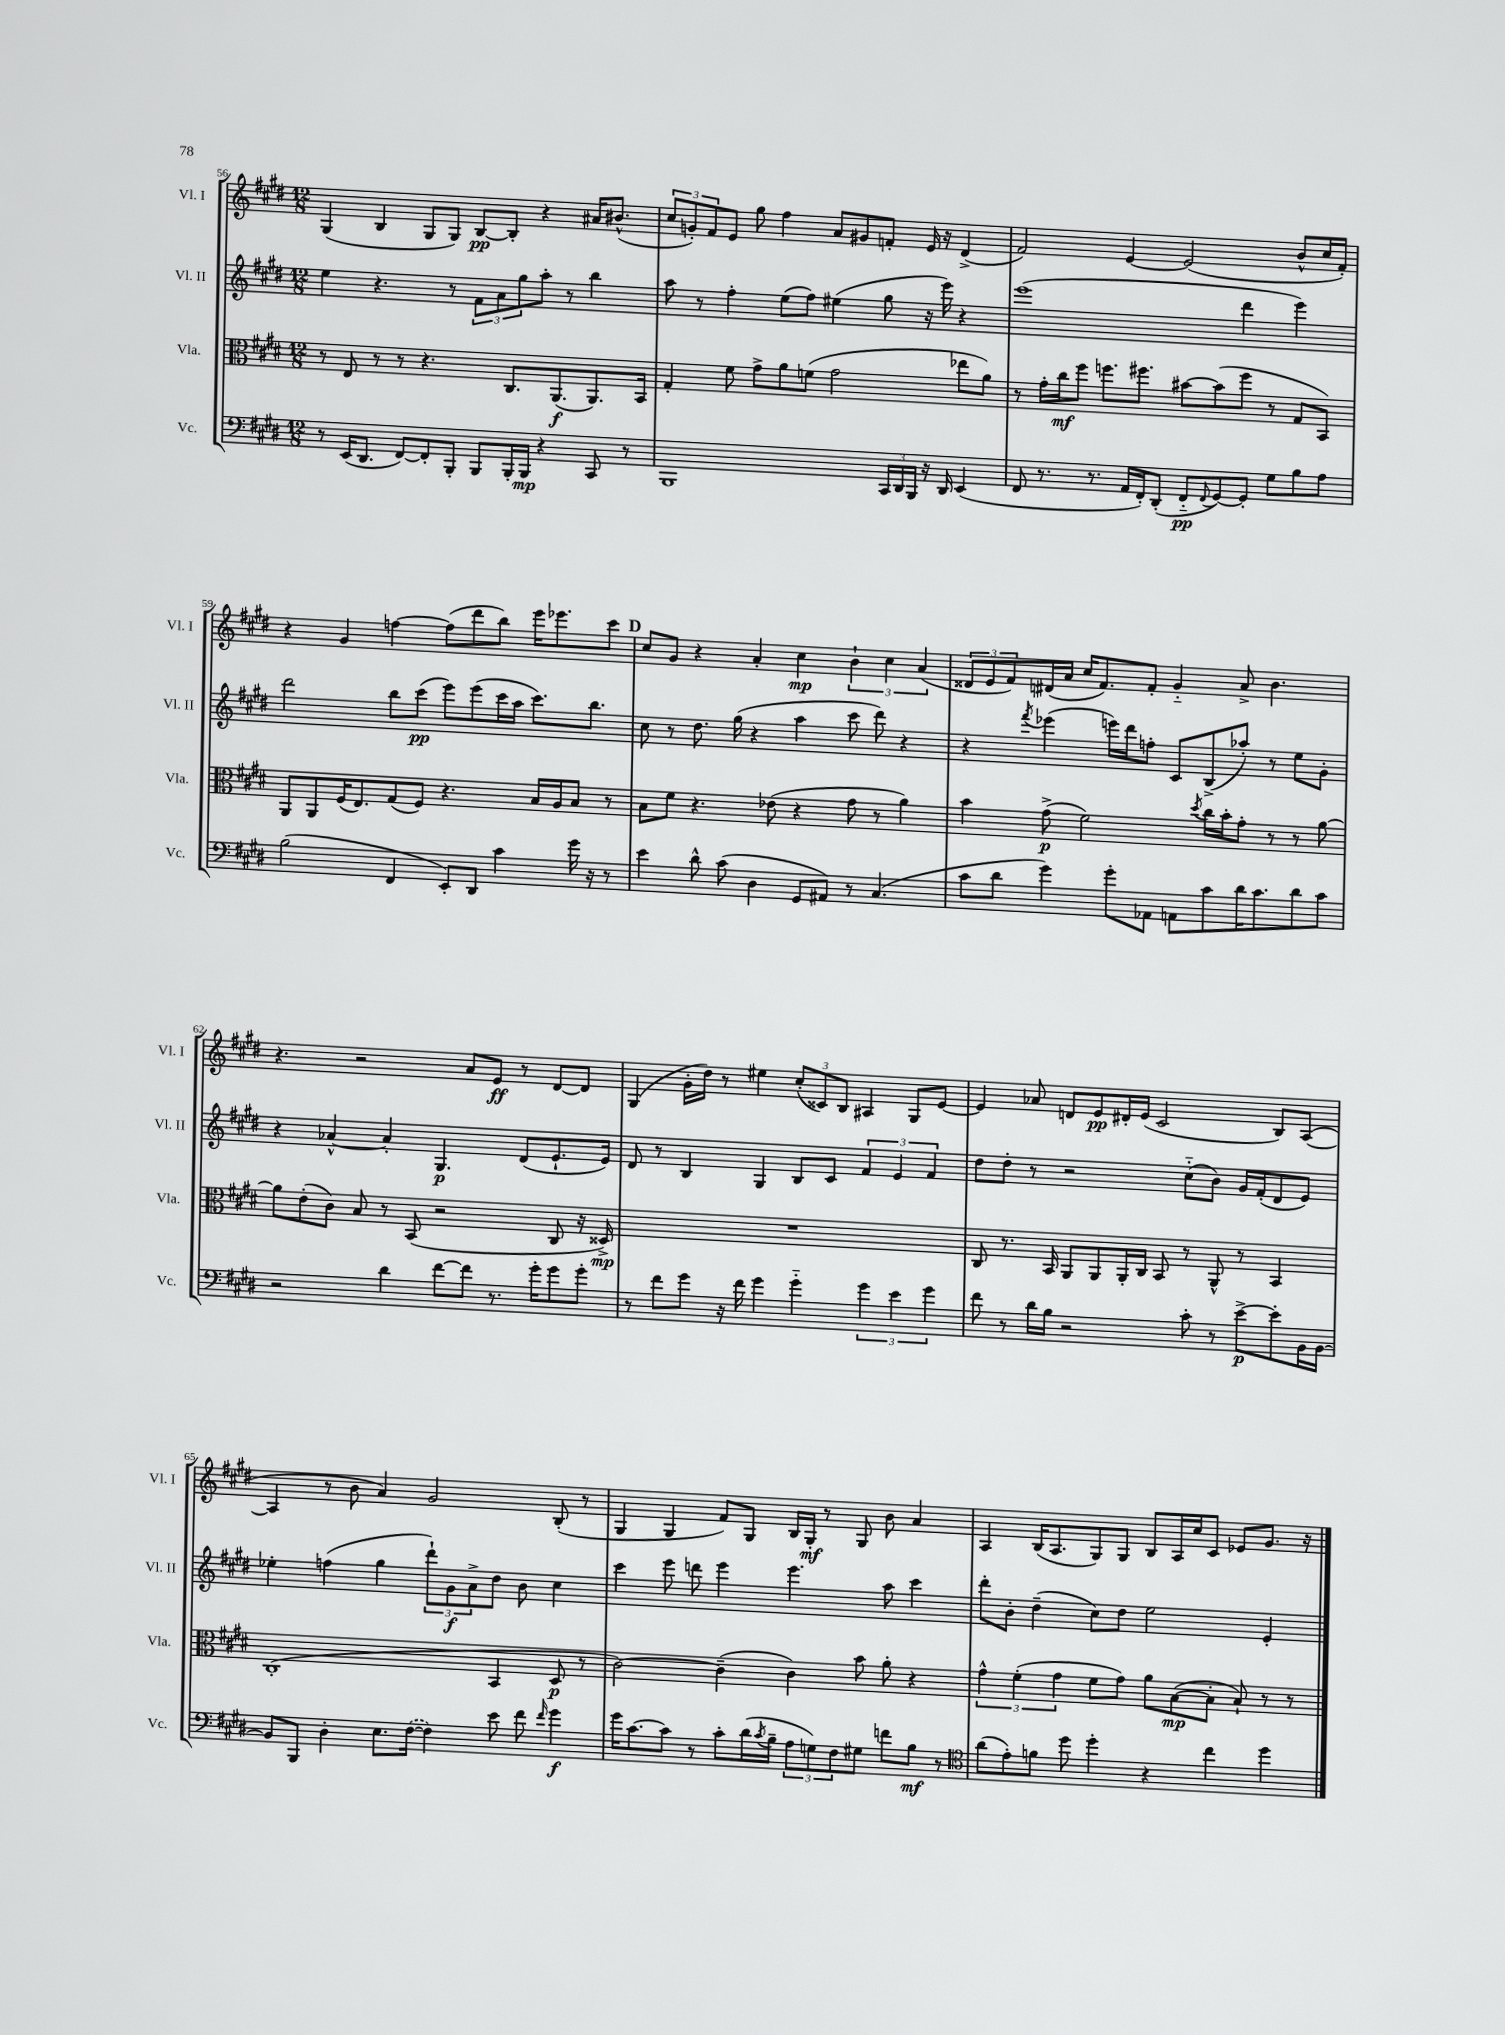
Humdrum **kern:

**kern	**kern	**kern	**kern
*staff4	*staff3	*staff2	*staff1
*clefF4	*clefC3	*clefG2	*clefG2
*k[f#c#g#d#]	*k[f#c#g#d#]	*k[f#c#g#d#]	*k[f#c#g#d#]
*M12/8	*M12/8	*M12/8	*M12/8
8r	8r	4ee	(4G#
(16EE	8E	.	.
8.DD#	.	.	.
.	8r	4.r	4B
[8FF#)	8r	.	.
8FF#']	4.r	.	8G#
8BBB'	.	8r	8G#)
8BBB	.	12f#	[8B
.	.	12a	.
16BBB'	8.C#	.	8B']
.	.	12gg#	.
16BBB	.	.	.
4r	.	8aa'	4r
.	(8.AA	.	.
.	.	8r	.
8CC#	8.AA)	4bb	16a#
.	.	.	(8.b#^^
8r	.	.	.
.	16BB	.	.
=	=	=	=
1BBB	4G#'	8aa	12cc#
.	.	.	12g')
.	.	8r	.
.	.	.	12f#
.	8f#	4ff#'	8e
.	8g#^	.	8gg#
.	8a	(8ee	4ff#
.	(8f	8ff#)	.
.	2g#	(4ee#	8a
.	.	.	8g#
24CC#	.	8gg#	8f'
24DD#	.	.	.
24BBB	.	.	.
16r	.	16r	16e
16DD#	.	16eee)	16r
(4EE	8ee-	4r	(4d#^
.	8a)	.	.
=	=	=	=
8FF#	8r	(1eee	2f#)
8.r	16g#'	.	.
.	16cc#	.	.
.	8ff#	.	.
8.r	.	.	.
.	8.ff	.	.
16AA	.	.	[4e
16FF#')	8.ff#	.	.
(8DD#'	.	.	.
8FF#'~	[8b#	.	(2e]
8qqFF#	.	.	.
[8GG#)	(8b#]	.	.
8GG#']	8ff#	4ddd#	.
8G#	8r	.	.
8B	8G#	4eee)	8b^^
8A	8BB)	.	16cc#
.	.	.	16f#')
=	=	=	=
(2B	8AA	2ddd#	4r
.	8AA	.	.
.	(16F#	.	4g#
.	8.E)	.	.
4FF#	(8G#	8bb	[4ff
.	8F#)	(8ccc#	.
8EE')	4.r	8eee)	(8ff]
8DD#	.	(8eee	8ddd#
4c#	.	16ccc#	8bb)
.	.	16aa	.
.	16B	8.ccc#)	16eee
.	16A	.	8.eee-
16g#	8B	.	.
16r	.	8.bb	.
8r	8r	.	8ccc#
=	=	=	=
4e	8B	8cc#	8cc#
.	8f#	8r	8g#
8d#^^	4.r	8.dd#	4r
(8c#	.	.	.
.	.	(16gg#	.
4D#	.	4r	4a'
.	(8e-	.	.
8GG#	4r	4aa	4cc#
8AA#)	.	.	.
8r	8g#	8ccc#	6b`
(4.C#	8r	8ddd#)	.
.	.	.	6cc#
.	4a)	4r	.
.	.	.	(6a
=	=	=	=
8c#	4b	4r	12d##
.	.	.	12e
8d#	.	.	.
.	.	.	12f#)
.	.	8qfff#	.
4g#)	(8g#^	(4eee-	(16d#
.	.	.	16a
.	2f#)	.	16cc#
.	.	.	8.f#)
8g#'	.	16eee)	.
.	.	16ddd#	.
8AA-	.	8ff'	8f#'
8AA	.	8c#	4g#'~
.	8qdd#	.	.
8c#	16cc#	(8B^	.
.	16b'	.	.
16d#	8g#'	8aa-')	8a^
8.c#	.	.	.
.	8r	8r	4.b
8d#	8r	8ee	.
8c#	[8a	8g#'	.
=	=	=	=
2r	8a]	4r	4.r
.	(8e'	.	.
.	8c#)	[4a-^^	.
.	8B	.	2r
4d#	8r	4a-']	.
.	(8BB	.	.
[8f#	2r	4.G#	.
8f#]	.	.	8a
8.r	.	.	8e
.	.	(8d#	8r
16g#'	.	.	.
8g#	8C#	8.e`	[8d#
8g#'	16r	.	8d#]
.	16D##^)	16e)	.
=	=	=	=
8r	1.r	8d#	(4G#
8f#	.	8r	.
8g#	.	4B	16g#'
.	.	.	16dd#)
16r	.	.	8r
16f#	.	.	.
4g#	.	4G#	4ee#
4g#'~	.	8B	(12cc#'
.	.	.	12c##)
.	.	8c#	.
.	.	.	12B
6g#	.	6f#	4A#
6e	.	6e	.
.	.	.	8G#
6g#	.	6f#	.
.	.	.	[8e
=	=	=	=
8f#	8C#	8dd#	4e]
8r	8.r	8dd#'	.
16d#	.	8r	8a-
16B	16BB	.	.
2r	8AA	2r	8d
.	8AA	.	8e
.	16AA'	.	16d#'
.	16C#	.	(16e
.	8BB	.	2c#
8c#'	8r	(8cc#'~	.
8r	8AA^^	8b)	.
[8e^	8r	16g#	.
.	.	(16f#'	.
8e']	4BB	8d#	8B)
16BB	.	8e)	([8A
[16BB	.	.	.
=	=	=	=
8BB]	(1C#'	4ee-'	4A]
8BBB	.	.	.
4D#'	.	(4ff	8r
.	.	.	8b
8.E	.	4gg#	4a)
([16F#	.	.	.
4F#])	.	12ddd#`)	2g#
.	.	12g#	.
.	.	12a^	.
8e	4BB	8dd#	.
8f#	.	8b	.
16qqf#	.	.	.
4g#	8D#	4cc#	(8B'
.	8r	.	8r
=	=	=	=
16g#	[2c#)	4ccc#	4G#
[8.c#	.	.	.
8c#]	.	8eee	4G#
8r	.	8ddd	.
8c#'	(4c#~]	4eee	8f#)
(16d#	.	.	8G#
8qc#	.	.	.
16B~	.	.	.
12A	4c#)	4.eee	16B
.	.	.	16G#'
12G)	.	.	.
.	.	.	8r
12F#	.	.	.
8G#	8b	.	8G#
8f	8a'	8aa	8b
8B	4r	4ccc#	4a
8r	.	.	.
=	=	=	=
*clefC4	*	*	*
(8a	6g#^^	8ddd#'	4A
8e')	.	8b'	.
.	(6f#'	.	.
8f	.	(4dd#~	(16B
.	.	.	8.A
.	6g#	.	.
8dd#	.	.	.
4dd#'	8f#	8cc#)	8G#)
.	8g#)	8dd#	8G#
4r	8a	2ee	8B
.	([8B	.	16A
.	.	.	16cc#
4cc#	8B']	.	8c#
.	8B`)	.	8e-
4dd#	8r	4e'	8.g#
.	8r	.	.
.	.	.	16r
==	==	==	==
*-	*-	*-	*-
